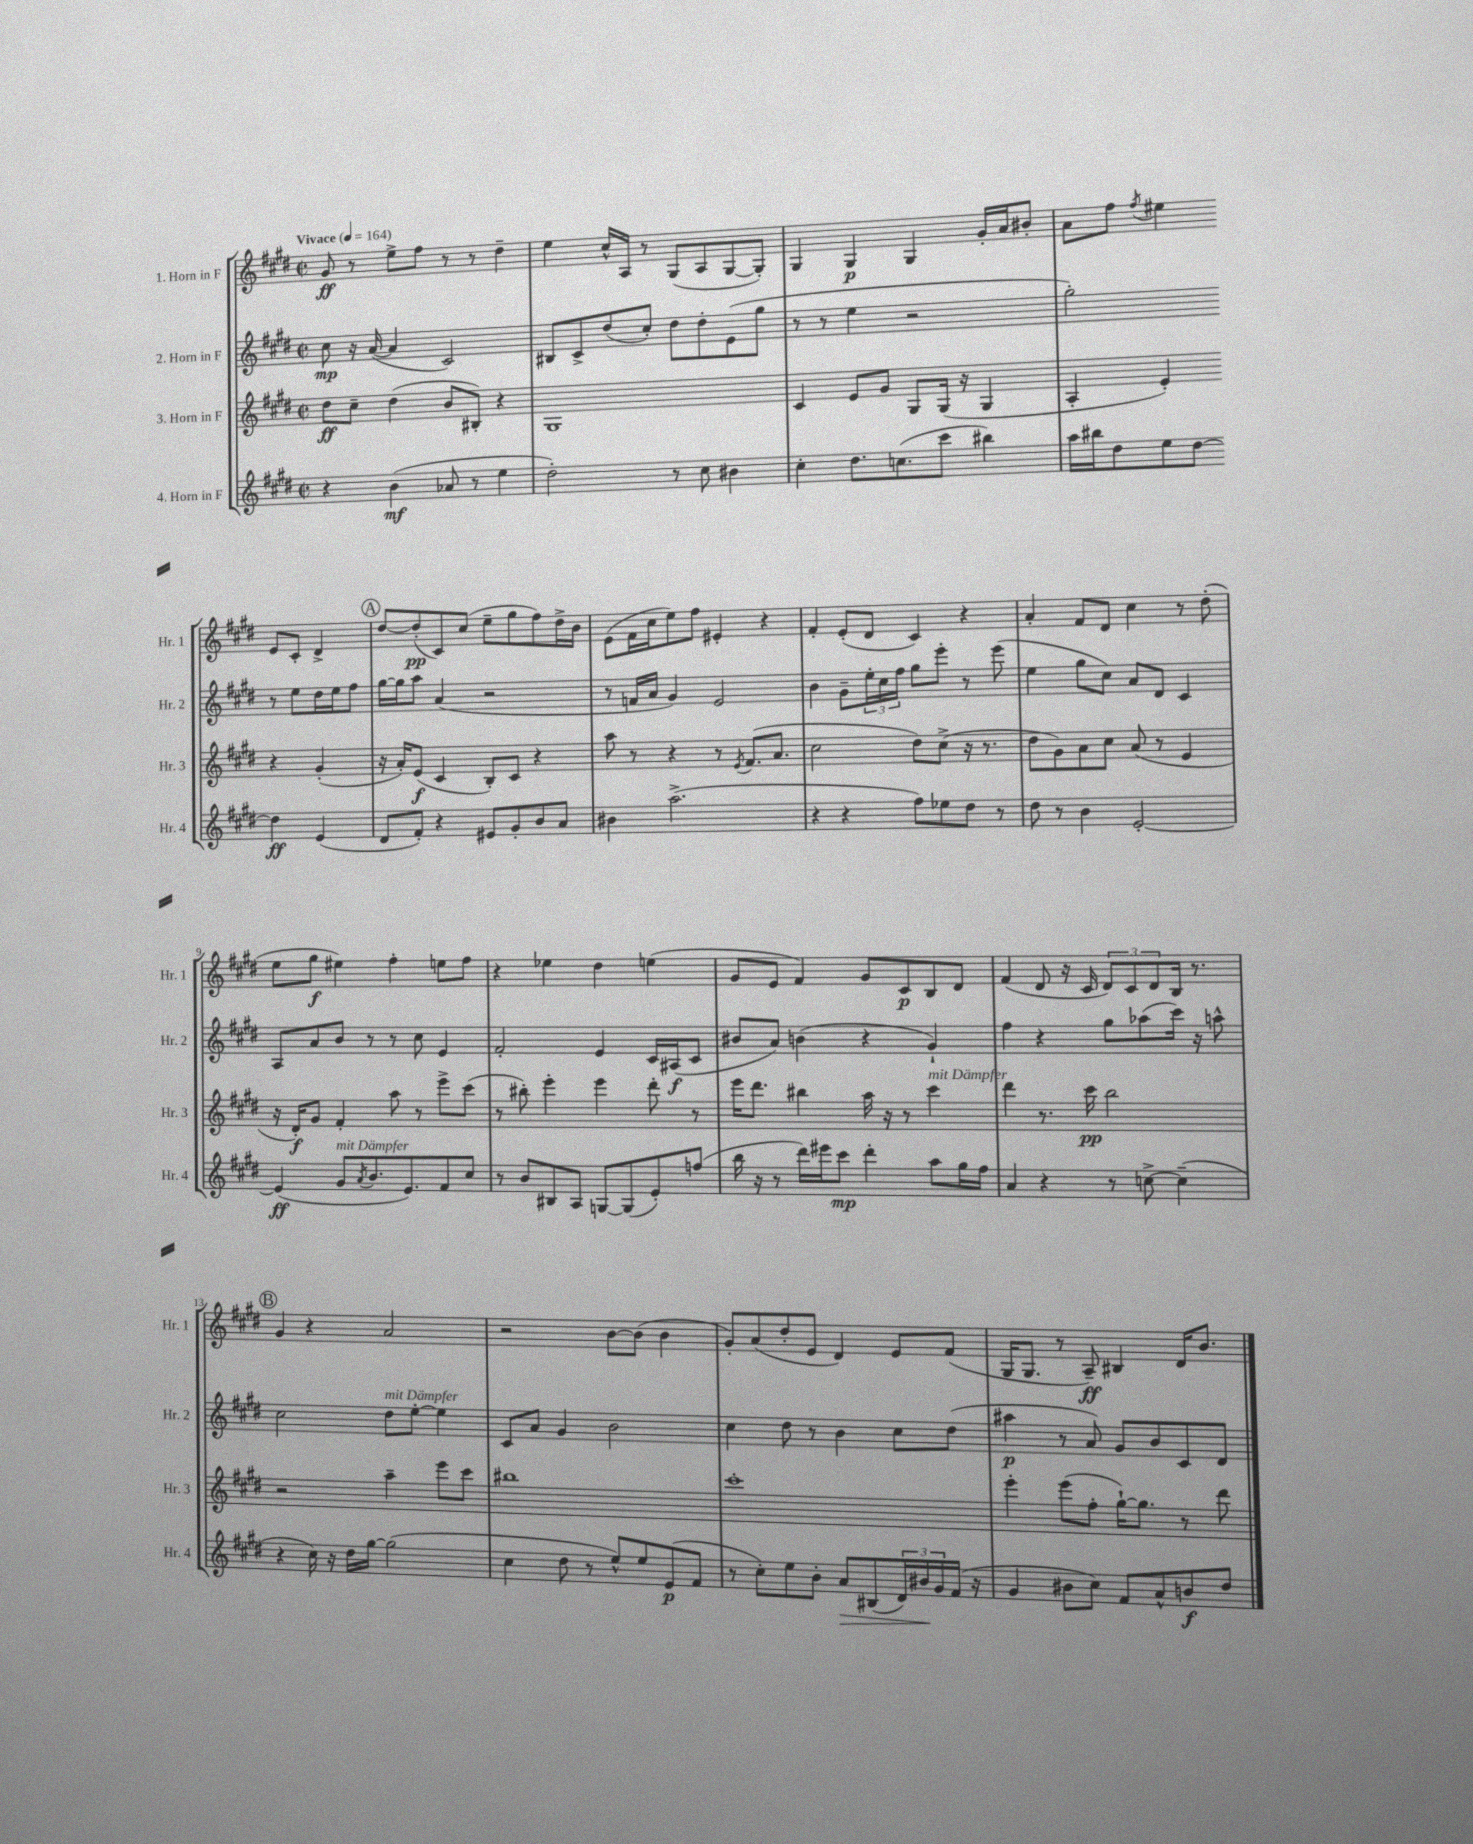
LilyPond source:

<<
\new StaffGroup <<
\new Staff = "s0" \with { instrumentName = "1. Horn in F" shortInstrumentName = "Hr. 1" } {
    \clef treble \key e \major \defaultTimeSignature \time 2/2 \tempo "Vivace" 4 = 164
    gis'8\ff r8 e''8-> fis''8 r8 r8 dis''4-- |
    e''4 cis''16-^ a16 r8 gis8( a8 gis8~ gis8-.) |
    gis4 gis4\p gis4 gis'16-. a'16 bis'8-. |
    a'8 fis''8 \acciaccatura { fis''8 } eis''4 e'8 cis'8-. dis'4-> |
    \mark \markup { \circle "A" } dis''8~ dis''8-.\pp( cis'8) cis''8( e''8-- gis''8 fis''8) dis''16-> b'16 |
    e'8( fis'16 cis''16 e''8) fis''8 eis'4-. r4 |
    fis'4-. e'8-.( dis'8 cis'4) r4 |
    a'4-. fis'8 dis'8 cis''4 r8 dis''8-.( |
    e''8 gis''8\f eis''4) fis''4-. e''8 fis''8 |
    r4 ees''4 dis''4 e''4( |
    gis'8 e'8 fis'4) gis'8 cis'8\p b8 dis'8 |
    fis'4( dis'8 r16 cis'16 \tuplet 3/2 { dis'8) cis'8 dis'8 } b16 r8. |
    \mark \markup { \circle "B" } gis'4 r4 a'2 |
    r2 b'8~ b'8( b'4 |
    gis'8-.) a'8( dis''8-. e'8 dis'4) e'8 fis'8( |
    gis16 gis8. r8 a8--\ff) bis4 dis'16 b'8. \bar "|." |
}
\new Staff = "s1" \with { instrumentName = "2. Horn in F" shortInstrumentName = "Hr. 2" } {
    \clef treble \key e \major \defaultTimeSignature \time 2/2
    cis''8\mp r16 a'16~( a'4 cis'2) |
    bis8 cis'8-> dis''8( cis''8-.) dis''8 dis''8-. e'8( gis''8 |
    r8 r8 e''4 r2 |
    gis''2-.) r8 e''8 dis''16 e''16 fis''8 |
    \mark \markup { \circle "A" } gis''16~ gis''16 a''8 a'4( r2 |
    r8 f'16 a'16 gis'4) e'2 |
    b'4 gis'8-- \tuplet 3/2 { e''16-. cis''16 fis''16 } gis''8 e'''8-. r8 e'''8( |
    e''4 gis''8 cis''8) a'8 dis'8 cis'4 |
    a8 a'8 b'8 r8 r8 cis''8 e'4 |
    fis'2-. e'4 cis'16 ais16\f( cis'8 |
    bis'8 a'8) b'4( r4 gis'4-!) |
    fis''4 r4 gis''8 aes''8( cis'''16) r16 a''8-^ |
    \mark \markup { \circle "B" } cis''2 dis''8^\markup { \italic "mit Dämpfer" } e''8~-. e''4 |
    cis'8 a'8 gis'4 b'2 |
    cis''4 dis''8 r8 b'4 cis''8 dis''8( |
    ais''4\p r8 a'8) gis'8 b'8 cis'8 dis'8 \bar "|." |
}
\new Staff = "s2" \with { instrumentName = "3. Horn in F" shortInstrumentName = "Hr. 3" } {
    \clef treble \key e \major \defaultTimeSignature \time 2/2
    dis''8\ff cis''8-- dis''4( b'8 bis8-.) r4 |
    gis1 |
    cis'4 e'8 gis'8 gis8 gis16( r16 gis4 |
    a4-. e'4-.) r4 gis'4-.( |
    \mark \markup { \circle "A" } r16 a'16-.) e'8\f( cis'4 b8-.) cis'8 r4 |
    a''8 r8 r4 r8 \acciaccatura { e'8 } fis'8.( a'8. |
    cis''2 dis''8) cis''8->( r16 r8. |
    dis''8 gis'8) a'8 cis''8 a'8( r8 e'4 |
    r16 dis'16-.\f) gis'8 fis'4-. a''8 r8 e'''8-> cis'''8( |
    r8 bis''8-.) e'''4-. e'''4 dis'''8-. r8 |
    e'''16 dis'''8. bis''4 a''16 r16 r8 cis'''4^\markup { \italic "mit Dämpfer" } |
    dis'''4 r8. cis'''16\pp b''2 |
    \mark \markup { \circle "B" } r2 a''4-- e'''8 cis'''8 |
    bis''1 |
    cis'''1-. |
    e'''4-. e'''8( fis''8-. gis''16~-!) gis''8. r8 dis'''8 \bar "|." |
}
\new Staff = "s3" \with { instrumentName = "4. Horn in F" shortInstrumentName = "Hr. 4" } {
    \clef treble \key e \major \defaultTimeSignature \time 2/2
    r4 b'4\mf( aes'8 r8 e''4 |
    dis''2-.) r8 cis''8 bis'4 |
    cis''4-. dis''8. c''8.( cis'''8 bis''4) |
    a''16 bis''16 dis''8 e''8 dis''8~ dis''4\ff e'4( |
    \mark \markup { \circle "A" } dis'8 fis'8-.) r4 eis'8 gis'8-. b'8 a'8 |
    bis'4 a''2.->( |
    r4 r4 fis''8) ees''8 dis''8 r8 |
    dis''8 r8 b'4 e'2~-. |
    e'4\ff( gis'8^\markup { \italic "mit Dämpfer" } \acciaccatura { a'8 } b'8. e'8.) fis'8 cis''8 |
    r8 b'8 bis8 a8 g8~ g8( e'8-.) f''8( |
    b''16 r16 r8 dis'''16) eis'''16 cis'''8\mp dis'''4-. a''8 gis''16 fis''16 |
    a'4 r4 r8 c''8~-> c''4--( |
    \mark \markup { \circle "B" } r4 cis''16) r16 dis''16 gis''16~ gis''2( |
    cis''4 dis''8 r8 e''8-^) e''8 e'8\p( fis'8 |
    r8 cis''8-.) e''8 b'8-. a'8\> bis8( \tuplet 3/2 { dis'16) bis'16\! gis'16 } fis'16( r16 |
    gis'4 bis'8 cis''8) fis'8 a'8-^ b'8\f dis''8 \bar "|." |
}
>>
>>
